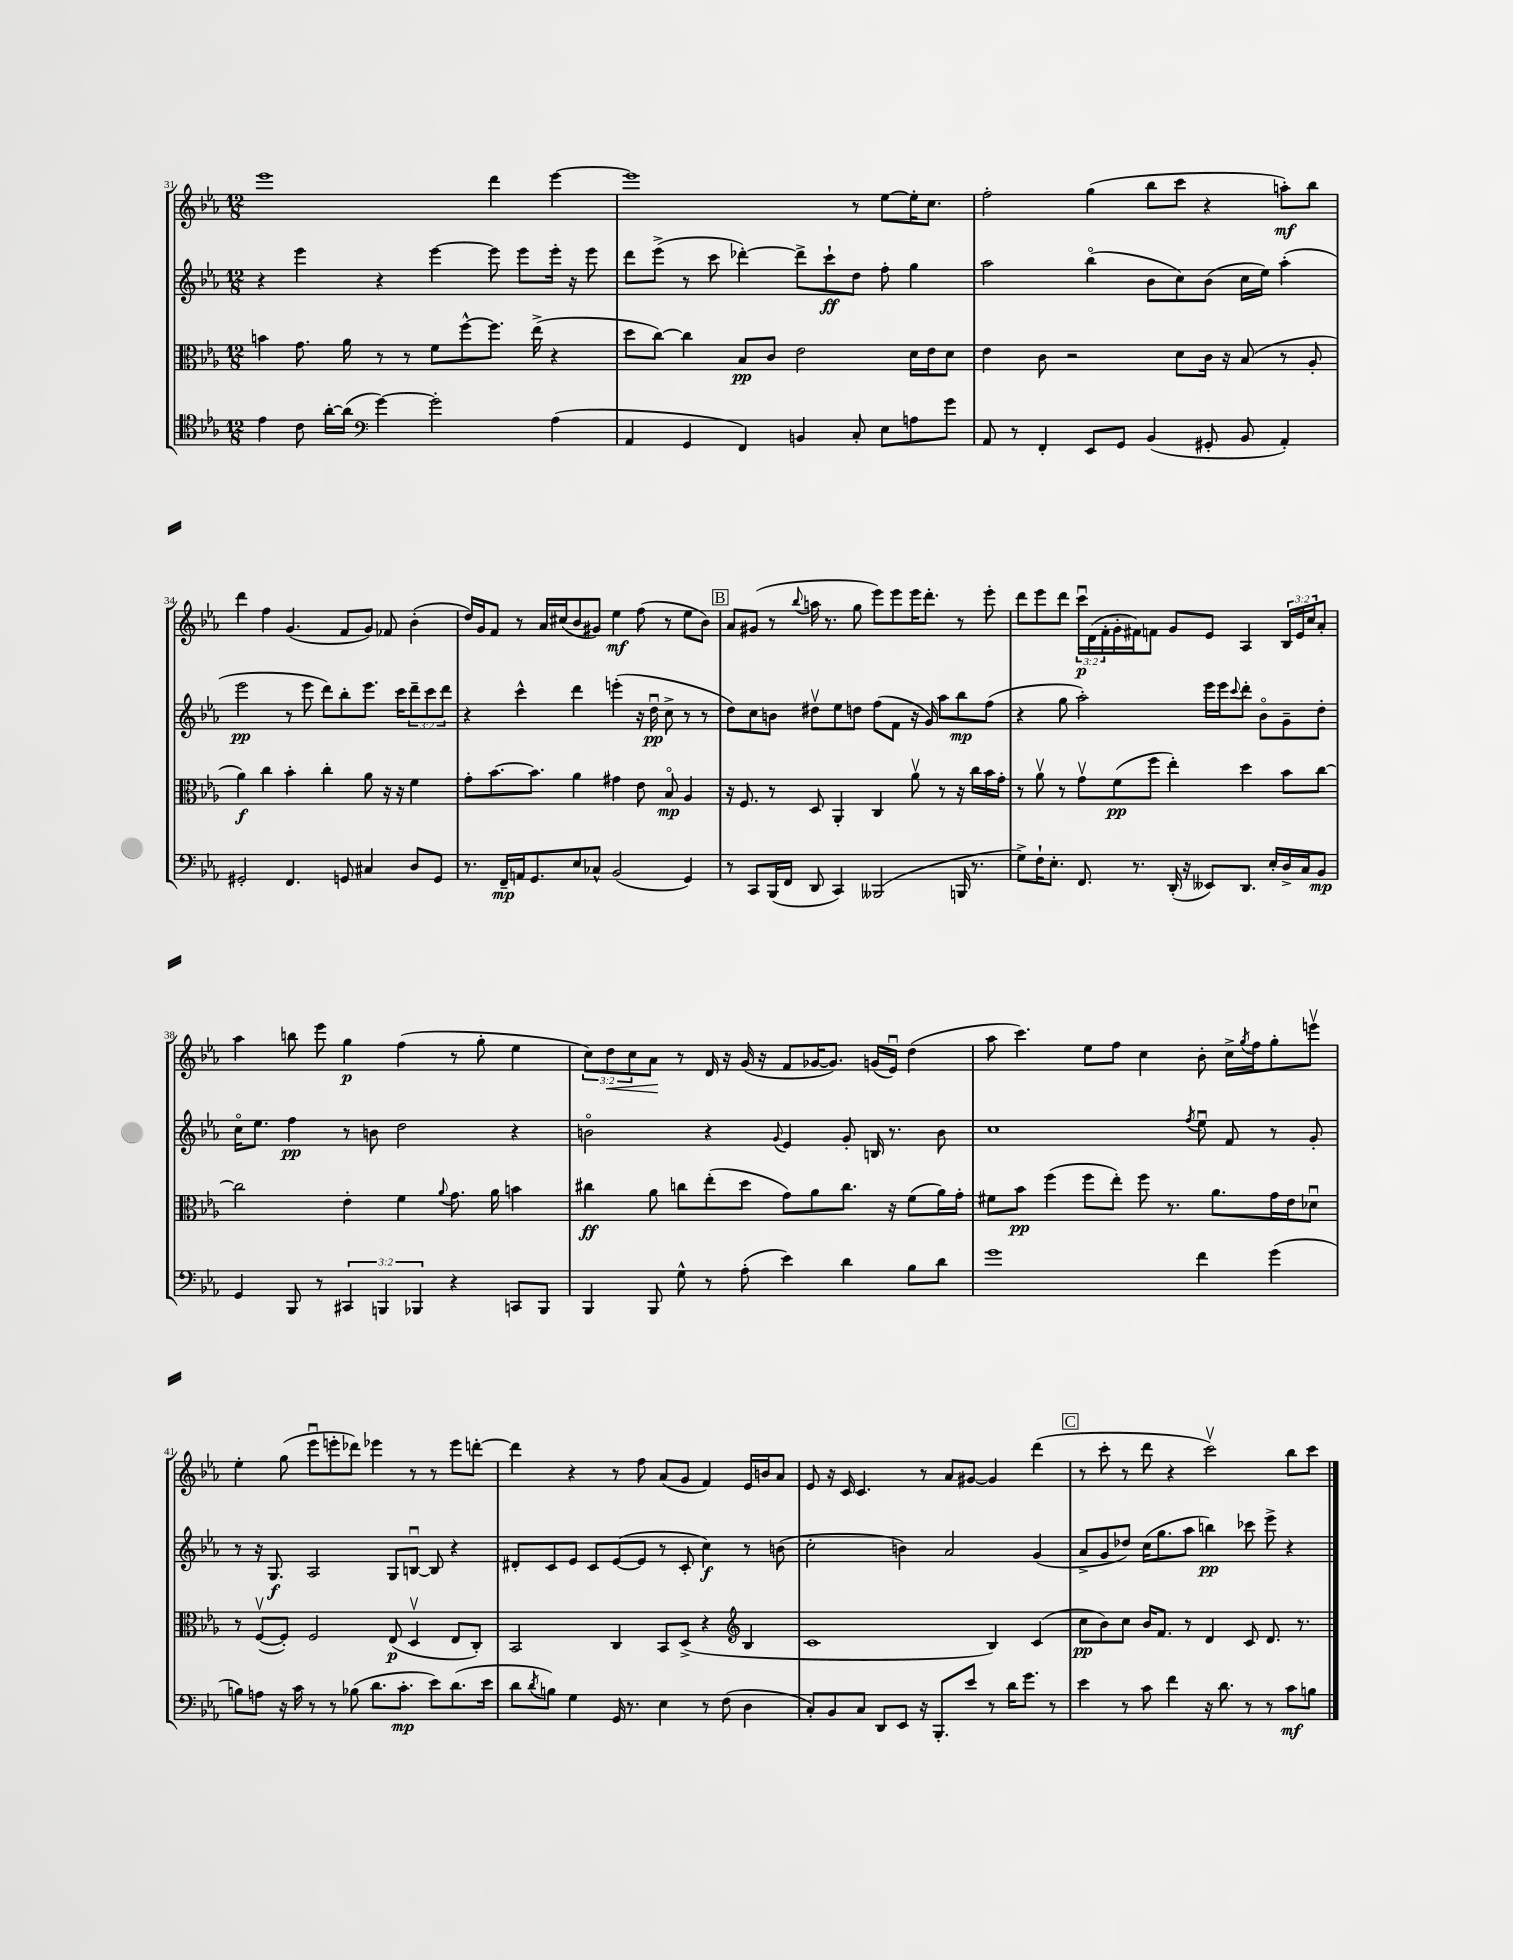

**kern	**kern	**kern	**kern
*staff4	*staff3	*staff2	*staff1
*clefC4	*clefC3	*clefG2	*clefG2
*k[b-e-a-]	*k[b-e-a-]	*k[b-e-a-]	*k[b-e-a-]
*M12/8	*M12/8	*M12/8	*M12/8
4e-	4b	4r	1eee-
8c	8.g	4eee-	.
[16a-'	.	.	.
(16a-]	16a-	.	.
*clefF4	*	*	*
[4g)	8r	4r	.
.	8r	.	.
2g']	8f	[4eee-	.
.	[8ff^^	.	.
.	8.ff]	8eee-]	4ddd
.	.	8eee-	.
.	(16ee-^	.	.
(4A-	4r	16eee-'	[4eee-
.	.	16r	.
.	.	8eee-	.
=	=	=	=
4AA-	8dd	8ddd	1eee-]
.	[8cc)	(8eee-^	.
4GG	4cc]	8r	.
.	.	8ccc	.
4FF)	8B-	[4ddd-')	.
.	8c	.	.
4BB	2e-	8ddd-^]	.
.	.	8ccc`	.
8C'	.	8dd	8r
8E-	.	8ff'	[8ee-
8A	16d	4gg	16ee-']
.	16e-	.	8.cc
8g	8d	.	.
=	=	=	=
8AA-	4e-	2aa-	2ff'
8r	.	.	.
4FF'	8c	.	.
.	2r	.	.
8EE-	.	(4bb-o	(4gg
8GG	.	.	.
(4BB-	.	8b-	8bb-
.	8d	8cc)	8ccc
8GG#'	16c	(8b-	4r
.	16r	.	.
8BB-	(8B-	16cc	.
.	.	16ee-)	.
4AA-')	8r	(4aa-'	8aa')
.	8A-'	.	8bb-
=	=	=	=
2GG#'	4a-)	2eee-	4ddd
.	4cc	.	4ff
4.FF	4b-'	8r	(4.g
.	.	8eee-	.
.	4cc'	8ddd)	.
8GG	.	8bb-'	8f
4C#	8a-	8.eee-	8g)
.	16r	.	8f-
.	16r	16ccc	.
8D	4f	12ddd~	(4b-'
.	.	12ccc	.
8GG	.	.	.
.	.	12ddd	.
=	=	=	=
8.r	8g'	4r	16dd)
.	.	.	16g
.	[8.b-	.	8f
16FF~	.	.	.
16AA	.	4ccc^^	8r
8.GG	8.b-]	.	.
.	.	.	16a-
.	.	.	(16cc#
8E-	4a-	4ddd	8b-
8C-^^	.	.	8g#)
(2BB-	4g#	(4eee'	4ee-
.	8e-	16r	(8ff
.	.	16ddu	.
.	8B-o	8cc^	8r
4GG)	4A-	8r	8ee-
.	.	8r	8b-)
=	=	=	=
8r	16r	8dd)	8a-
.	8.F	.	.
8CC	.	8cc	(8g#
(16BBB-	8r	8b	8r
16FF	.	.	.
.	.	.	8qqbb-
8DD	8D	8dd#v	16aa
.	.	.	8.r
4CC)	4AA-'	8ee-	.
.	.	8dd	8gg
(2BBB--	4C	(8ff	8eee-)
.	.	8f	8eee-
.	8a-v	16r	16eee-
.	.	16g)	8.ddd'
.	8r	8aa-	.
16BBB	16r	8bb-	8r
8.r	16cc	.	.
.	16b-	(8ff	8eee-'
.	16g'	.	.
=	=	=	=
8G^)	8r	4r	8ddd
16F`	8a-v	.	8eee-
8.E-'	.	.	.
.	8r	8gg	8ddd
8.FF	8gv	2aa-')	24cccu
.	.	.	(24d
.	.	.	24f'
.	(8f	.	16g'
8.r	.	.	16f#)
.	8ff	.	8f
(16DD'	4ee-')	.	8g
16r	.	.	.
8EE--)	.	16eee-	8e-
.	.	16eee-	.
.	.	8qqccc	.
8.DD	4dd	8ddd'	4A-
.	.	8b-o	.
16E-'	.	.	.
16D^	8b-	8g~	24B-
.	.	.	24e-
16C	.	.	.
.	.	.	24cc
8BB-	[8cc	8dd'	8a-'
=	=	=	=
4GG	2cc]	16cco	4aa-
.	.	8.ee-	.
8BBB-	.	4ff	8bb
8r	.	.	8eee-
6CC#	4e-'	8r	4gg
.	.	8b	.
6BBB	.	.	.
.	4f	2dd	(4ff
6BBB-	.	.	.
.	8qqa-	.	.
4r	8.g	.	8r
.	.	.	8gg'
.	16a-	.	.
8CC	4b	4r	4ee-
8BBB-	.	.	.
=	=	=	=
4BBB-	4cc#	2bo	12cc)
.	.	.	12dd
.	.	.	12cc
8BBB-	8a-	.	8a-
8G^^	8cc	.	8r
8r	(8ee-'	4r	16d
.	.	.	16r
(8A-'	8dd	.	(16g
.	.	.	16r
.	.	8qqg	.
4e-)	8g)	4e-	8f
.	8a-	.	[16g-
.	.	.	8.g-])
4d	8.cc	8g'	.
.	.	16B	(16g
.	16r	8.r	16e-u)
8B-	(8f	.	(4dd
8d	16a-)	8b	.
.	16g'	.	.
=	=	=	=
1g	8f#	1cc	8aa-
.	8b-	.	4.ccc)
.	(4ff	.	.
.	8ff	.	8ee-
.	8ee-')	.	8ff
.	8ff	.	4cc
.	8.r	.	.
.	.	8qff	.
4f	.	8ee-u	8b-'
.	8.a-	.	.
.	.	8f	16cc^
.	.	.	8qgg
.	.	.	16ff
(4g	16g	8r	8gg'
.	16e-	.	.
.	8d-u	8g'	8eeev
=	=	=	=
8B)	8r	8r	4ee-'
8A	([8Fv	16r	.
.	.	8.G	.
16r	8F'])	.	(8gg
16c	.	.	.
8r	2F	2A-	8eee-u
8r	.	.	8eee'
(8B-	.	.	8ddd-)
8.d	.	.	4eee-
.	(8E-	8G	.
8.c'	.	.	.
.	4Dv	[8Bu	8r
8e-)	.	8B]	8r
(8.d	8E-	4r	8eee-
.	8C')	.	[8ddd'
16e-	.	.	.
=	=	=	=
8d	2BB-	8d#'	4ddd]
8qd	.	.	.
8B)	.	8c	.
4G	.	8e-	4r
.	.	8c	.
16GG	4C	([8e-	8r
8.r	.	.	.
.	.	8e-]	8ff
4E-	8BB-	8r	(8a-
.	(8D^	8c'	8g
8r	4r	4cc)	4f)
(8F	.	.	.
*	*clefG2	*	*
4D	4B-	8r	16e-
.	.	.	16b
.	.	(8b	8a-
=	=	=	=
8C')	1c	2cc'	8e-
8BB-	.	.	16r
.	.	.	16c
8C	.	.	4.c
8DD	.	.	.
8EE-	.	4b)	.
16r	.	.	8r
8.BBB-'	.	.	.
.	.	2a-	8a-
8e-	.	.	[8g#
8r	4B-)	.	4g#]
16d	.	.	.
8.g	.	.	.
.	(4c	(4g	(4ddd
8r	.	.	.
=	=	=	=
4e-	8cc	8a-^	8r
.	8b-)	8g	8ccc'
8r	8cc	8dd-)	8r
8c	16b-	(16cc	8ddd
.	8.f	8.gg	.
4f	.	.	4r
.	8r	8aa-	.
16r	4d	4bb)	2cccv)
8.d	.	.	.
8r	8c	8ccc-	.
8r	8.d	8eee-^	.
8c	.	4r	8bb-
.	8.r	.	.
8B	.	.	8ccc
==	==	==	==
*-	*-	*-	*-
